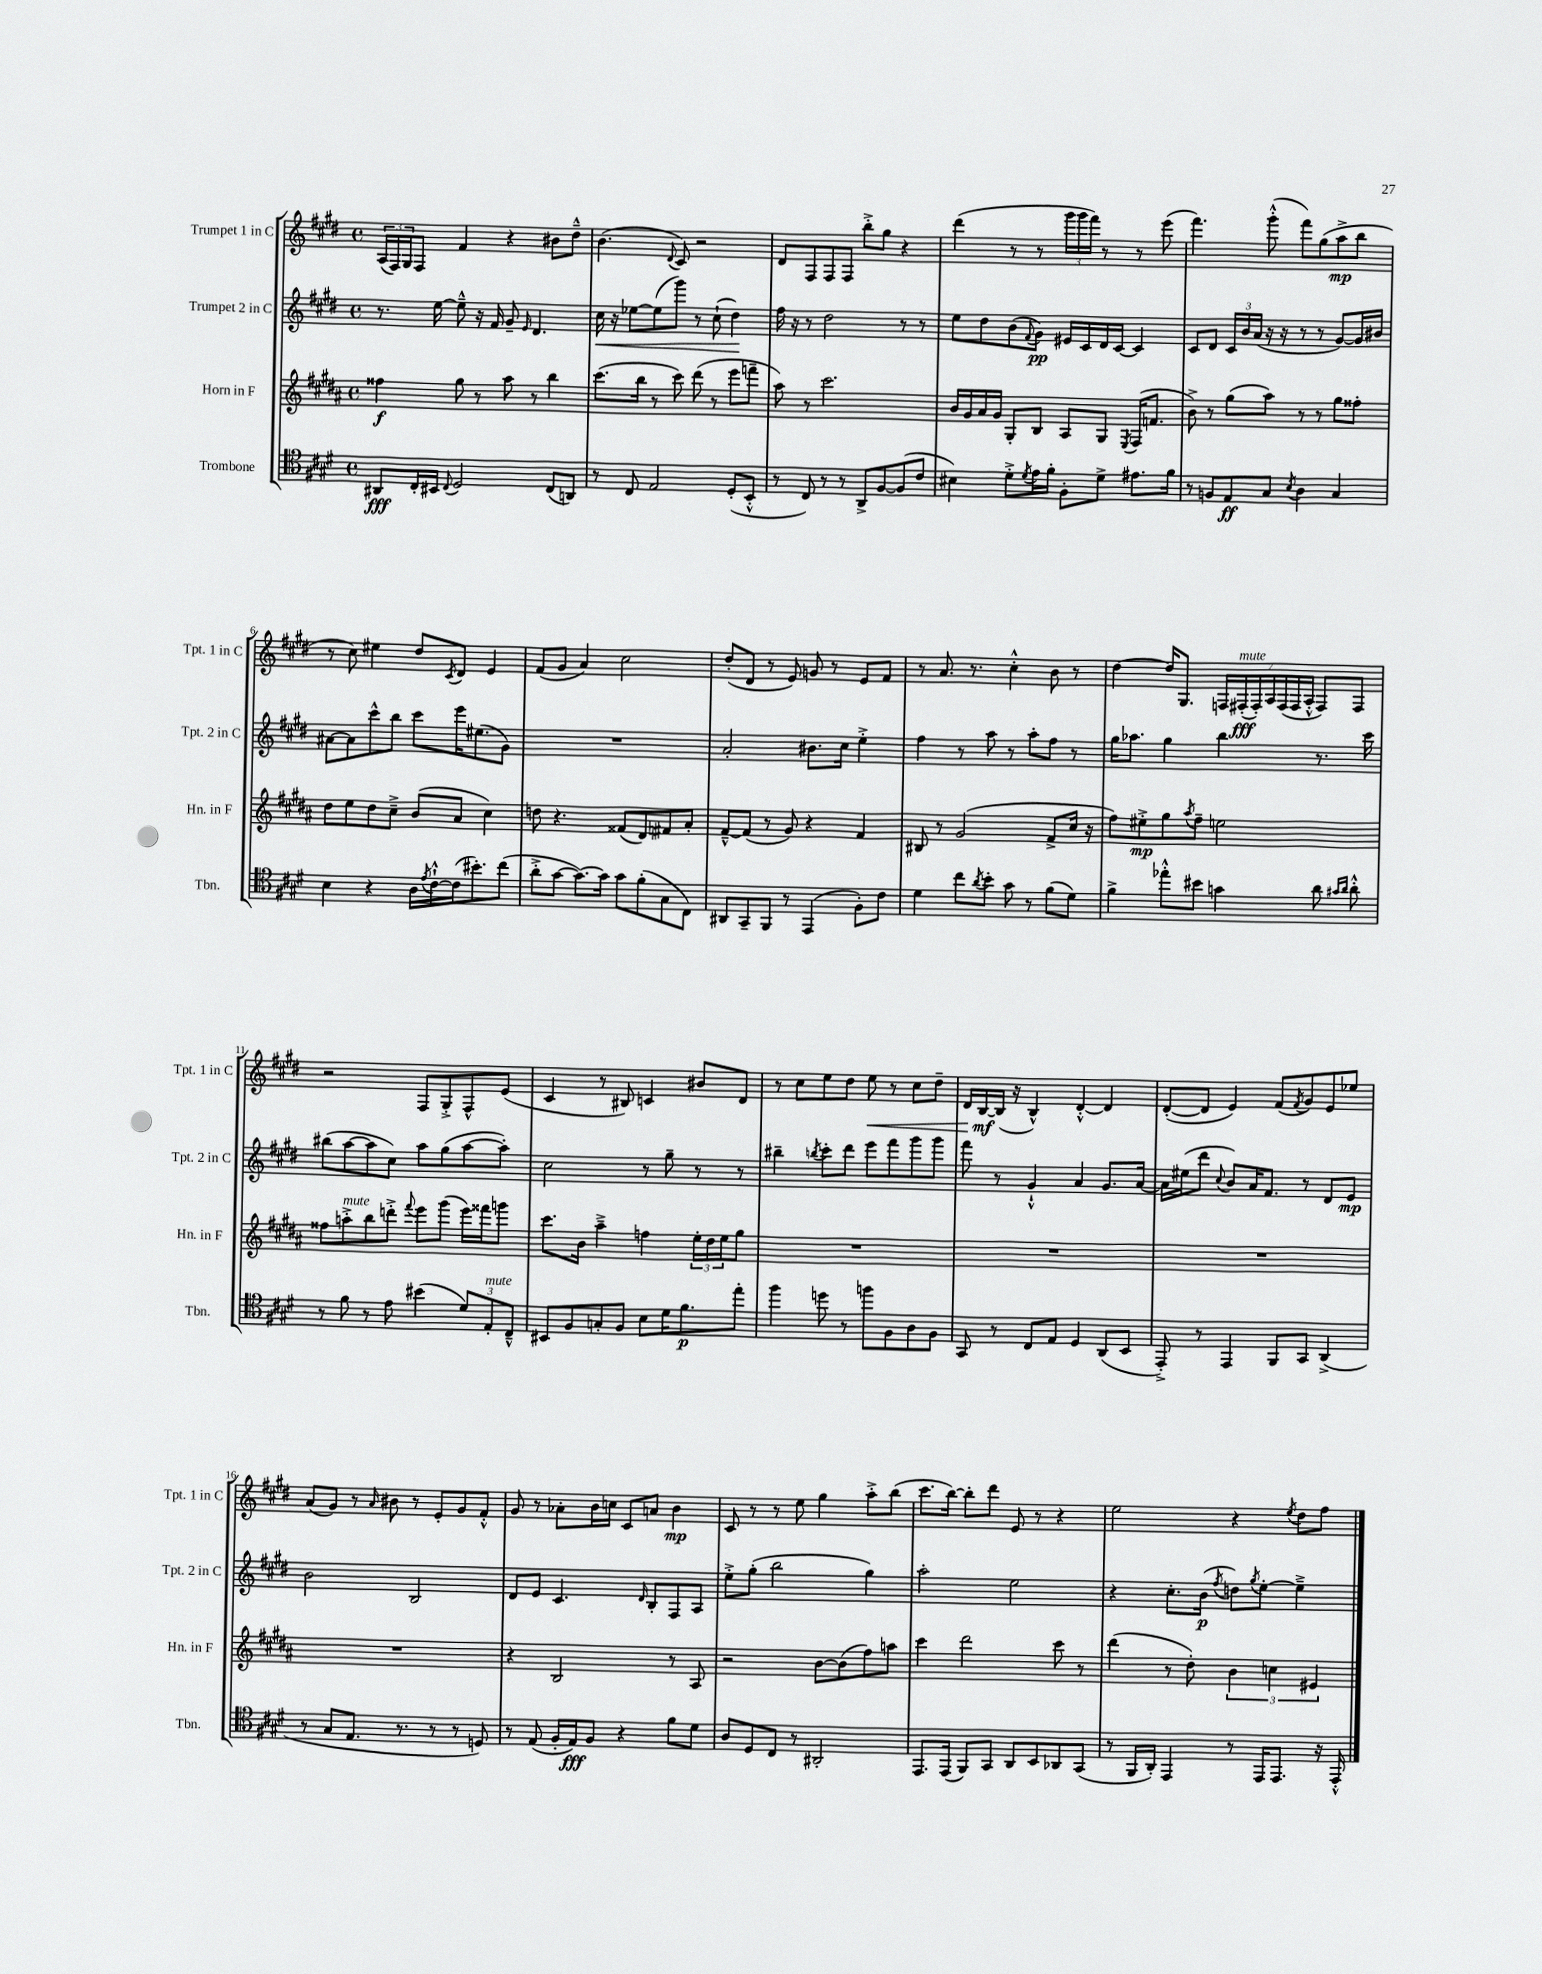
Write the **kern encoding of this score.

**kern	**kern	**kern	**kern
*staff4	*staff3	*staff2	*staff1
*clefC4	*clefG2	*clefG2	*clefG2
*k[f#c#g#d#]	*k[f#c#g#d#a#]	*k[f#c#g#d#]	*k[f#c#g#d#]
*M4/4	*M4/4	*M4/4	*M4/4
*met(c)	*met(c)	*met(c)	*met(c)
8AA#/L	4ff##\	8.r	(24A/LL
.	.	.	24F#/)
.	.	.	24G#/J
16C#'/L	.	.	8F#/J
16BB#/JJ	.	[16ee\	.
8qqC#/	.	.	.
2D#/	8gg#\	8ee~^^\]	4f#/
.	8r	16r	.
.	.	16f#/	.
.	8aa#\	8g#~/	4r
.	.	16qqe/	.
.	8r	4.d#/	.
(8C#/L	4bb\	.	8b#\L
8AA/J)	.	.	8dd#~^^\J
=	=	=	=
8r	(8.ccc#\L	16cc#\	(4.b\
.	.	16r	.
8C#/	.	[8ee-\L	.
.	16bb\Jk	.	.
2E/	8r	(8ee-\]	.
.	.	.	8qqd#/
.	8ccc#\)	8ggg#\J)	8c#/)
.	(8ddd#\	8r	2r
.	8r	(8cc#`\	.
(8D#'/L	8eee\L	4dd#\)	.
8BB'^^/J	8fff~\J	.	.
=	=	=	=
8r	8aa#\)	16ff#\	8d#/L
.	.	16r	.
8C#/)	8r	8r	8F#/
8r	2.ccc#\	2dd#\	8F#/
8r	.	.	8F#/J
8AA^/L	.	.	8bb'^\L
[8F#/	.	.	8gg#\J
(8F#/]	.	8r	4r
8c#/J	.	8r	.
=	=	=	=
4B#\)	16b/LL	8ee\L	(4ddd#\
.	16g#/	.	.
.	16a#/	8dd#\	.
.	16g#/JJ	.	.
8d#'^\L	8G#'/L	(8b\	8r
8qd#/	.	8qqf#/	.
16e\L	8B/J	8g#\J)	8r
16f#'\JJ	.	.	.
8F#'\L	8A#/L	16e#/LL	24ggg#\LL
.	.	.	24ggg#\
.	.	16c#/	.
.	.	.	24fff#\JJ)
8d#^\J	8G#/J	16d#/	8r
.	.	[16c#/JJ	.
.	8qE/	.	.
8.e#\L	(16F#/LK	4c#/]	8r
.	8.f/J	.	.
.	.	.	(8eee\
16f#\Jk	.	.	.
=	=	=	=
8r	8b^\)	8c#/L	4.fff#\)
8F/L	8r	8d#/J	.
8E/	(8gg#\L	24c#/LL	.
.	.	24b/	.
.	.	(24a/JJ	.
8G#/J	8aa#\J)	16r	(8ggg#'^^\
.	.	16r	.
8qB/	.	.	.
4A\	8r	8r	8fff#\L)
.	8r	8r	(8gg#\
4G#/	8gg#\L	[8g#/L)	8aa^\
.	8ff##'\J	16g#/]L	8bb\J
.	.	16b#/JJ	.
=	=	=	=
4B\	8dd#\L	[8a#\L	8r
.	8ee\	8a#\]	8cc#\)
4r	8dd#\	8ccc#^^\	4ee#\
.	8cc#~^\J	8bb\J	.
16A\LL	(8b/L	8ccc#\L	8dd#/L
8qe/	.	.	.
[16c#`^^\	.	.	.
.	.	.	8qc#/
(16c#\]J	8a#/J	16eee\K	8d#/J
8.b#'\)	.	(8.ee#\	.
.	4cc#\)	.	4e/
(8cc#\J	.	8g#\J)	.
=	=	=	=
8a'^\L	8dd\	1r	(8f#/L
[8g#\J	4.r	.	8g#/J
8.g#\_L)	.	.	4a/)
16g#\]Jk	.	.	.
8g#\L	(8f##/L	.	2cc#\
(8f#'\	8d#/)	.	.
8G#\	8f#/	.	.
8C#\J)	8a#'/J	.	.
=	=	=	=
8AA#/L	[8f#~^^/L	2a'/	(8dd#'/L
8GG#~/	(8f#/]J	.	8d#/J
8FF#/J	8r	.	8r
8r	8g#/)	.	8e/)
(4EE/	4r	8.b#\L	8g/
.	.	.	8r
.	.	16cc#\Jk	.
8F#'\L)	4f#/	4ee'^\	8e/L
8c#\J	.	.	8f#/J
=	=	=	=
4d#\	8B#/	4ff#\	8r
.	8r	.	8.a/
8cc#\L	(2g#/	8r	.
.	.	.	8.r
8qa/	.	.	.
8b'\J	.	8aa\	.
8g#\	.	8r	4cc#'^^\
8r	.	8aa'\L	.
(8f#\L	8f#^/L	8ff#\J	8b\
8d#\J)	16cc#/Jk	8r	8r
.	16r	.	.
=	=	=	=
4f#^\	8ff#\L)	16gg#\LK	[4dd#\
.	.	8.aa-\J	.
.	8ee#'^\	.	.
8ee-'^^\L	8gg#\	4gg#\	16dd#/]LK
.	.	.	8.G#/J
.	8qaa#/	.	.
8b#\J	8ff#~\J	.	.
4g\	2ee\	4bb\	28F/LL
.	.	.	(28F#'/
.	.	.	28F#'/)
.	.	.	28A/
.	.	.	(28F#/
.	.	.	28F#/
.	.	.	28A'^^/JJ
8a\	.	8.r	8F#/L)
16qqg#/LL	.	.	.
16qqa/JJ	.	.	.
8a'^^\	.	.	8F#/J
.	.	16ccc#\	.
=	=	=	=
8r	8ff##\L	(8bb#\L	2r
8f#\	8aa'^\	[8aa\	.
8r	8bb\	8aa\]	.
8e\	8ddd'^\J	8cc#\J)	.
.	8qqfff#/	.	.
(4b#\	8eee\L	8aa\L	8F#/L
.	(8ggg#\J	(8gg#\	8G#'^/
12d#/L)	16eee\LL)	[8aa\	8F#^^/
.	16fff##\J	.	.
12E'/	.	.	.
.	8ggg\J	8aa'\]J)	(8e/J
12C#~^^/J	.	.	.
=	=	=	=
8BB#/L	8.ccc#\L	2cc#\	4c#/
8F#/	.	.	.
.	16b\Jk	.	.
8G'/	4aa#~^\	.	8r
8F#/J	.	.	8B#/)
8B\L	4ff\	8r	4c/
16d#\K	.	8gg#~\	.
8.f#\	.	.	.
.	24ee'\LL	8r	8b#/L
.	24dd#\	.	.
.	24ee\J	.	.
8ee'\J	8gg#\J	8r	8d#/J
=	=	=	=
4ff#\	1r	4bb#~\	8r
.	.	.	8cc#\L
.	.	8qbb/	.
8dd\	.	8ccc#'\L	8ee\
8r	.	8ddd#\J	8dd#\J
8ff\L	.	8eee\L	8ee\
8F#\	.	8fff#\	8r
8A\	.	8ggg#\	8cc#\L
8F#\J	.	8ggg#\J	8dd#~\J
=	=	=	=
8GG#/	1r	8fff#\	16d#/LL
.	.	.	[16B/
8r	.	8r	(16B/]JJ
.	.	.	16r
8C#/L	.	4g#`^^/	4B^^/)
8E/J	.	.	.
4D#/	.	4a/	[4d#'^^/
(8AA/L	.	8.g#/L	4d#/]
8BB/J	.	.	.
.	.	[16a/Jk	.
=	=	=	=
8EE'^/)	1r	16a\]LL	([8d#'/L
.	.	(16ee#\J	.
8r	.	8ddd#\J	8d#/]J
.	.	8qqcc#/	.
4EE/	.	8b/L)	4e/)
.	.	16a/K	.
.	.	8.f#/J	.
8FF#/L	.	.	(8f#/L
.	.	.	8qf#/
8GG#/J	.	8r	8g#/)
(4AA^/	.	8d#/L	8e/
.	.	8e/J	8ee-/J
=	=	=	=
8r	1r	2b\	(8a/L
8G#/L	.	.	8g#/J)
8.E/J	.	.	8r
.	.	.	16qqa/
.	.	.	8b#\
8.r	.	.	.
.	.	2B/	8r
8r	.	.	8e'/L
8r	.	.	8g#/
8D/)	.	.	8f#'^^/J
=	=	=	=
8r	4r	8d#/L	8g#/
(8E/	.	8e/J	8r
16F#'/LL	2B/	4.c#/	8a-'\L
16E/J)	.	.	.
8F#/J	.	.	16b\L
.	.	.	16cc\JJ
4r	.	.	8c#/L
.	.	16qqd#/	.
.	.	8B'/L	8a/J
8f#\L	8r	8F#/	4b\
8d#\J	8A#/	8A/J	.
=	=	=	=
8A/L	2r	8ee'^\L	8c#/
8D#/	.	(8gg#'\J	8r
8C#/J	.	2bb\	8r
8r	.	.	8ee\
2AA#'/	[8b\L	.	4gg#\
.	(8b\]	.	.
.	8ff#\)	4gg#\)	8aa'^\L
.	8aa\J	.	(8bb\J
=	=	=	=
8.EE/L	4ccc#\	2aa'\	8.ccc#\L
(16EE/Jk	.	.	[16bb\Jk)
8FF#/L)	2ddd#\	.	8bb'\]L
8GG#/J	.	.	8ddd#\J
8AA/L	.	2ee\	8e/
8BB/	.	.	8r
8AA-/	8ccc#\	.	4r
(8GG#/J	8r	.	.
=	=	=	=
8r	(4ddd#\	4r	2ee\
16FF#/LL	.	.	.
16AA'/JJ)	.	.	.
4EE/	8r	8.cc#'\L	.
.	8dd#'\)	.	.
.	.	(16b\Jk	.
.	.	8qff#/	.
8r	6b\	8dd\L)	4r
.	.	8qgg#/	.
16EE/LK	.	[8ee'\J	.
.	6cc\	.	.
8.EE/J	.	.	.
.	.	.	8qee/
.	.	4ee~^\]	8dd#\L
.	6e#/	.	.
16r	.	.	8ff#\J
16EE'^^/	.	.	.
==	==	==	==
*-	*-	*-	*-
